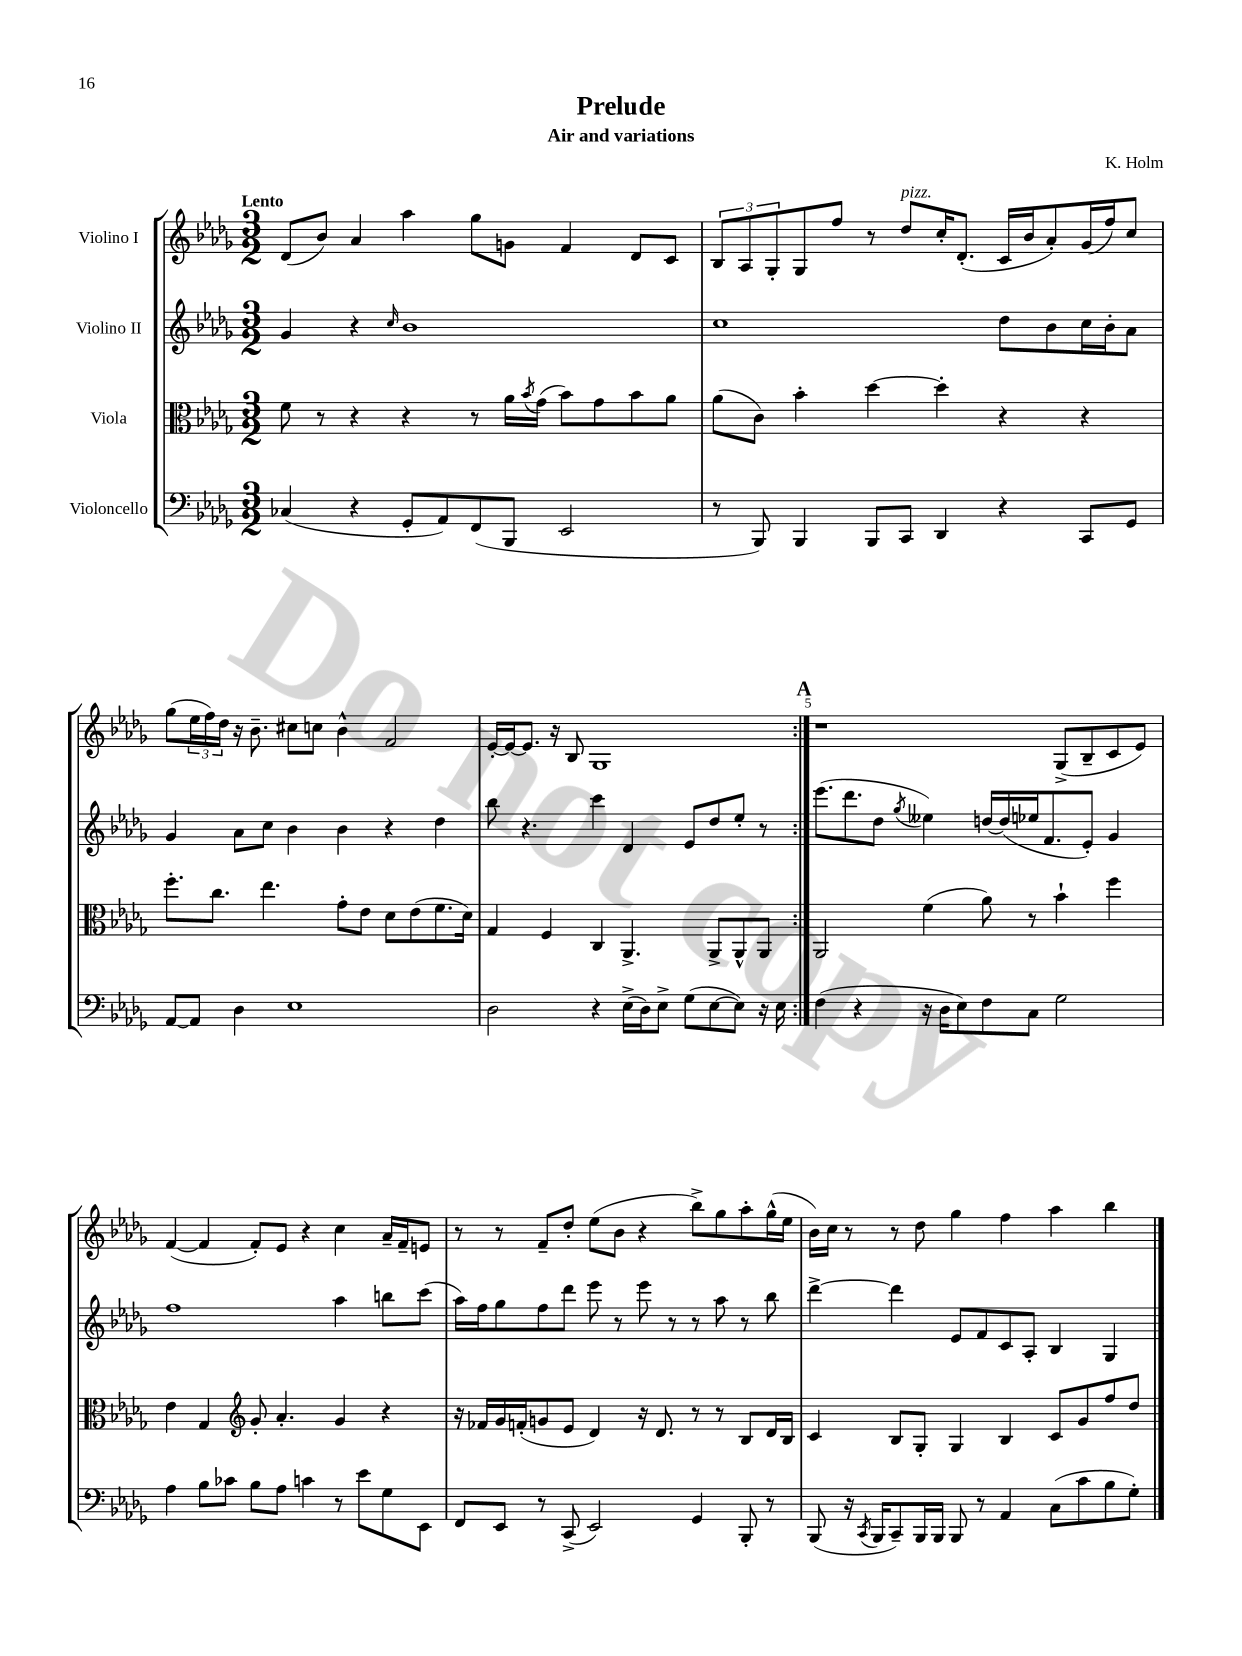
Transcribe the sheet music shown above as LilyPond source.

\header { title = "Prelude" composer = "K. Holm" subtitle = "Air and variations" }
<<
\new StaffGroup <<
\new Staff = "s0" \with { instrumentName = "Violino I" } {
    \clef treble \key des \major \numericTimeSignature \time 3/2 \tempo "Lento"
    \repeat volta 2 { des'8( bes'8) aes'4 aes''4 ges''8 g'8 f'4 des'8 c'8 |
    \tuplet 3/2 { bes8 aes8 ges8-. } ges8 f''8 r8 des''8^\markup { \italic "pizz." } c''16-. des'8.-.( c'16 bes'16 aes'8-.) ges'16( f''16) c''8 |
    ges''8( \tuplet 3/2 { ees''16 f''16) des''16 } r16 bes'8.-- cis''8 c''8 bes'4-^ f'2 |
    ees'16~-. ees'16~ ees'8. r16 bes8 ges1 | }
    \mark \markup { \bold "A" } r1 ges8->( bes8-- c'8 ees'8) |
    f'4~( f'4 f'8-.) ees'8 r4 c''4 aes'16-- f'16-- e'8 |
    r8 r8 f'8-- des''8-. ees''8( bes'8 r4 bes''8->) ges''8 aes''8-. ges''16-^( ees''16 |
    bes'16) c''16 r8 r8 des''8 ges''4 f''4 aes''4 bes''4 \bar "|." |
}
\new Staff = "s1" \with { instrumentName = "Violino II" } {
    \clef treble \key des \major \numericTimeSignature \time 3/2
    \repeat volta 2 { ges'4 r4 \grace { c''16 } bes'1 |
    c''1 des''8 bes'8 c''16 bes'16-. aes'8 |
    ges'4 aes'8 c''8 bes'4 bes'4 r4 des''4 |
    bes''8 r4. c'''4 des'4 ees'8 des''8 ees''8-. r8 | }
    \mark \markup { \bold "A" } ees'''8.( des'''8. des''8 \acciaccatura { ges''8 } eeses''4) d''16~ d''16( ees''16 f'8. ees'8-.) ges'4 |
    f''1 aes''4 b''8 c'''8( |
    aes''16) f''16 ges''8 f''8 des'''8 ees'''8 r8 ees'''8 r8 r8 aes''8 r8 bes''8 |
    des'''4~-> des'''4 ees'8 f'8 c'8 aes8-. bes4 ges4 \bar "|." |
}
\new Staff = "s2" \with { instrumentName = "Viola" } {
    \clef alto \key des \major \numericTimeSignature \time 3/2
    \repeat volta 2 { f'8 r8 r4 r4 r8 aes'16 \acciaccatura { bes'8 } ges'16( bes'8) ges'8 bes'8 aes'8 |
    aes'8( c'8) bes'4-. des''4~ des''4-. r4 r4 |
    f''8.-. c''8. ees''4. ges'8-. ees'8 des'8 ees'8( f'8. des'16) |
    ges4 f4 c4 aes,4.-> aes,8-> aes,8-^ aes,8 | }
    \mark \markup { \bold "A" } aes,2 f'4( aes'8) r8 bes'4-! f''4 |
    ees'4 ges4 \clef treble ges'8-. aes'4.-. ges'4 r4 |
    r16 fes'16 ges'16 f'16-.( g'8 ees'8 des'4) r16 des'8. r8 r8 bes8 des'16 bes16 |
    c'4 bes8 ges8-. ges4 bes4 c'8 ges'8 f''8 des''8 \bar "|." |
}
\new Staff = "s3" \with { instrumentName = "Violoncello" } {
    \clef bass \key des \major \numericTimeSignature \time 3/2
    \repeat volta 2 { ces4( r4 ges,8-. aes,8) f,8( bes,,8 ees,2 |
    r8 bes,,8) bes,,4 bes,,8 c,8 des,4 r4 c,8 ges,8 |
    aes,8~ aes,8 des4 ees1 |
    des2 r4 ees16->( des16) ees8-> ges8( ees8~ ees8) r16 ees16 | }
    \mark \markup { \bold "A" } f4( r4 r16 des16 ees8) f8 c8 ges2 |
    aes4 bes8 ces'8 bes8 aes8 c'4 r8 ees'8 ges8 ees,8 |
    f,8 ees,8 r8 c,8->( ees,2) ges,4 bes,,8-. r8 |
    bes,,8( r16 \acciaccatura { c,8 } bes,,16 c,8--) bes,,16 bes,,16 bes,,8 r8 aes,4 c8( c'8 bes8 ges8-.) \bar "|." |
}
>>
>>
\layout { \context { \Score \override BarNumber.break-visibility = ##(#f #t #t) barNumberVisibility = #(every-nth-bar-number-visible 5) } }
